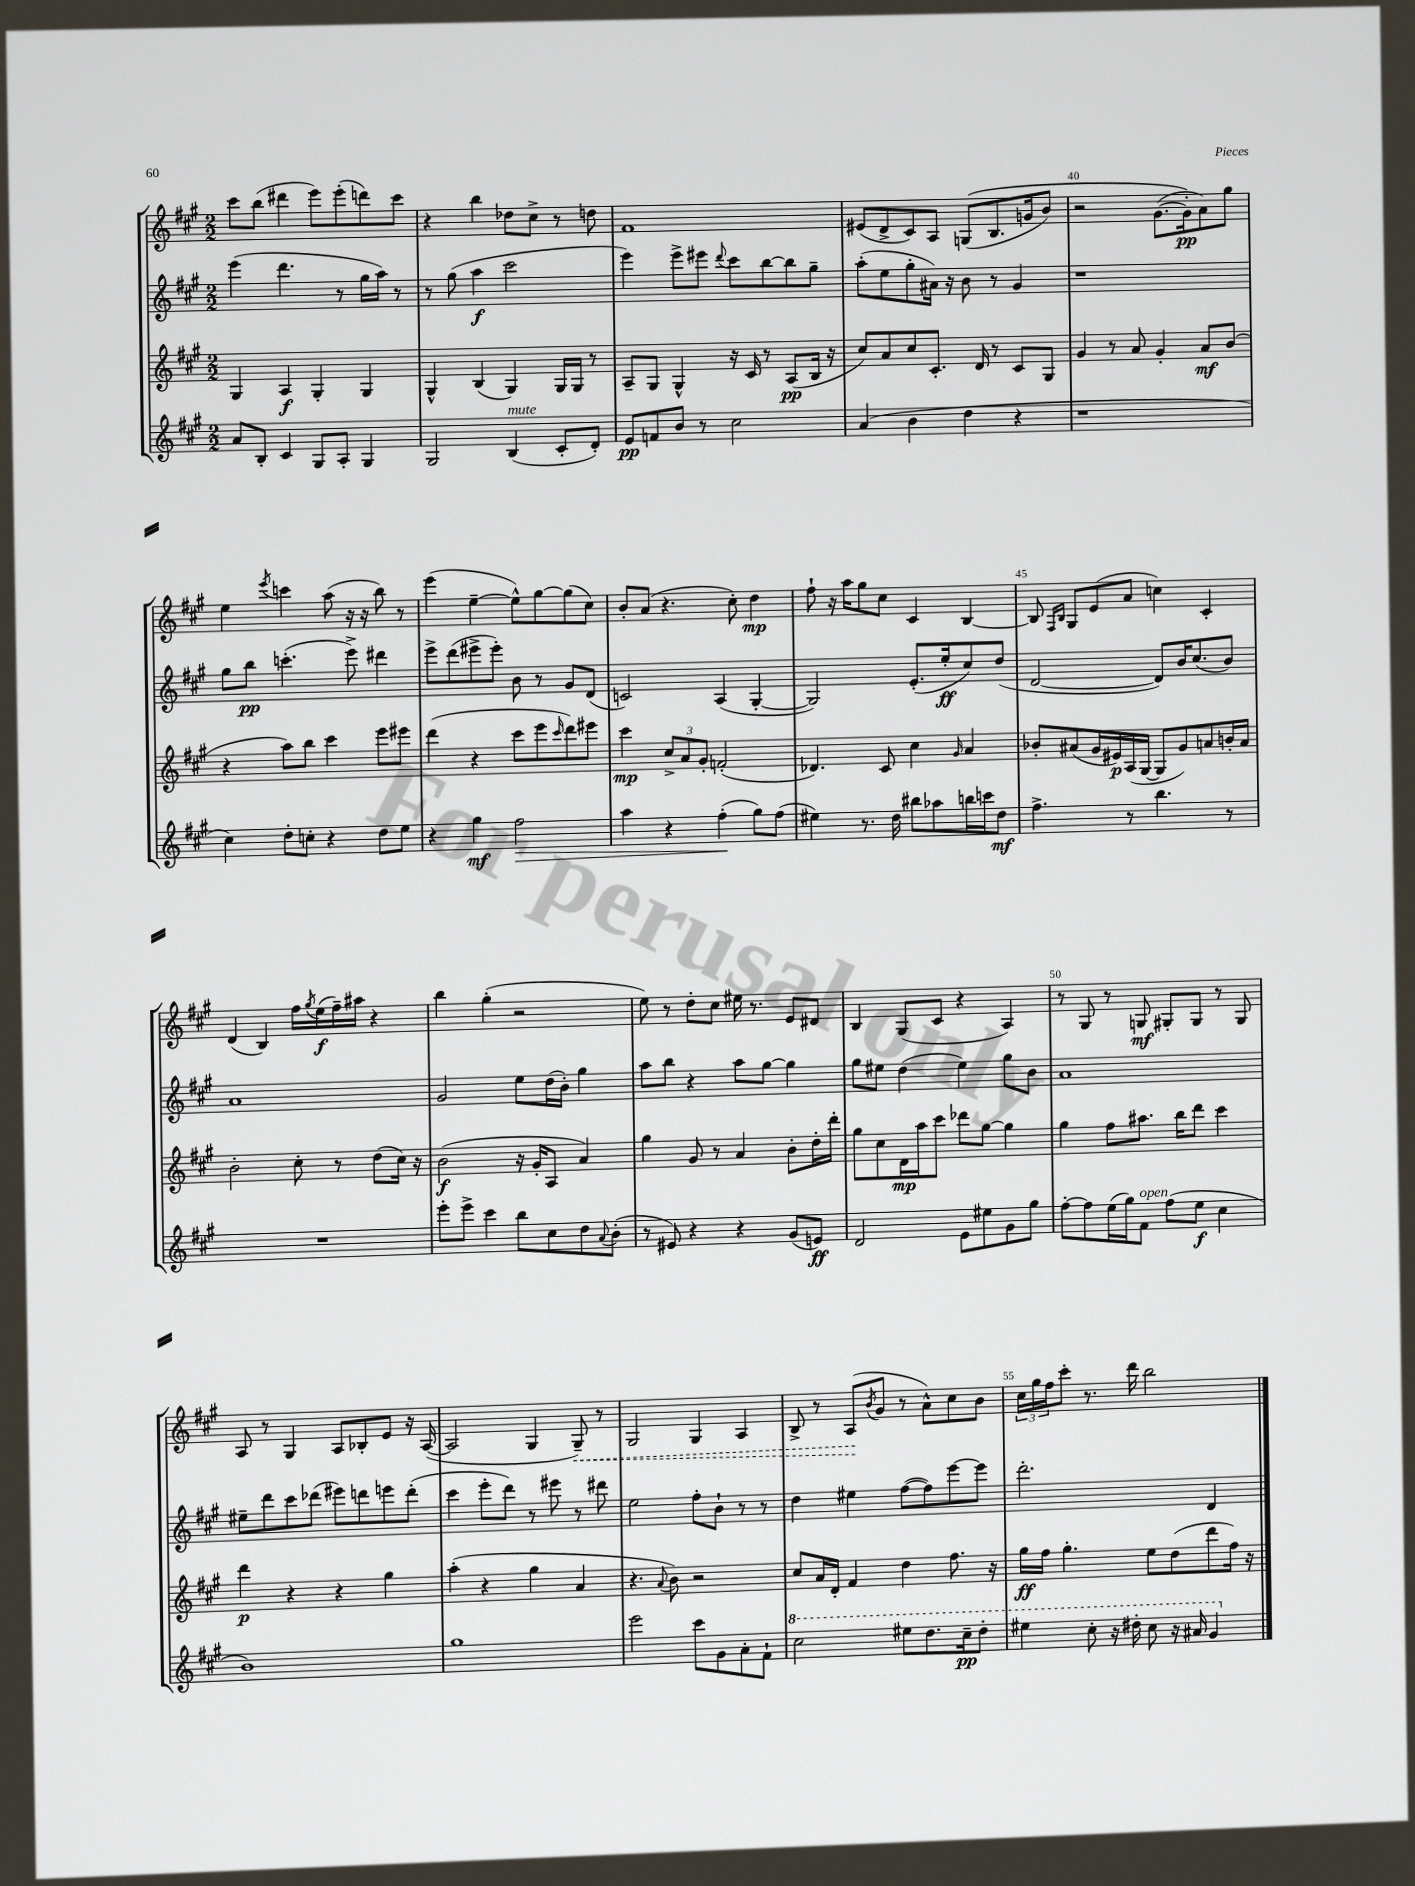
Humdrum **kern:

**kern	**dynam	**kern	**dynam	**kern	**dynam	**kern	**dynam
*part4	*part4	*part3	*part3	*part2	*part2	*part1	*part1
*staff4	*staff4	*staff3	*staff3	*staff2	*staff2	*staff1	*staff1
*clefG2	*	*clefG2	*	*clefG2	*	*clefG2	*
*k[f#c#g#]	*	*k[f#c#g#]	*	*k[f#c#g#]	*	*k[f#c#g#]	*
*M2/2	*	*M2/2	*	*M2/2	*	*M2/2	*
=36	=36	=36	=36	=36	=36	=36	=36
8a/L	.	4G#/	.	(4eee\	.	8ccc#\L	.
8B'/J	.	.	.	.	.	(8bb\J	.
4c#/	.	4A/	f	4.ddd\	.	4ddd#X\	.
8G#/L	.	4G#'/	.	.	.	8eee\L)	.
8A'/J	.	.	.	8r	.	(8eee'\	.
4G#/	.	4G#/	.	16gg#\LL	.	8dddn\)	.
.	.	.	.	16aa\JJ)	.	.	.
.	.	.	.	8r	.	8ccc#\J	.
=37	=37	=37	=37	=37	=37	=37	=37
2G#/	.	4G#^^/	.	8r	.	4r	.
.	.	.	.	(8gg#\	.	.	.
.	.	(4B/	.	4aa\	f	4bb\	.
!LO:TX:a:i:t=mute	!	!	!	!	!	!	!
(4B/	.	4G#/)	.	2ccc#\	.	8dd-X\L	.
.	.	.	.	.	.	8cc#^\J	.
8c#'/L	.	16G#/LL	.	.	.	8r	.
.	.	16G#/JJ	.	.	.	.	.
8d'/J)	.	8r	.	.	.	8ddn\	.
=38	=38	=38	=38	=38	=38	=38	=38
8e/L	pp	8A~/L	.	4eee\)	.	1f#	.
8fn/	.	8G#/J	.	.	.	.	.
8b/J	.	4G#^^/	.	8eee^\L	.	.	.
8r	.	.	.	8eee#X\J	.	.	.
.	.	.	.	8qqddd/	.	.	.
2cc#\	.	16r	.	8ccc#\L	.	.	.
.	.	16c#/	.	.	.	.	.
.	.	8r	.	[8bb\	.	.	.
.	.	(8A/L	pp	8bb\]	.	.	.
.	.	16B/Jk	.	8gg#~\J	.	.	.
.	.	16r	.	.	.	.	.
=39	=39	=39	=39	=39	=39	=39	=39
(4a/	.	8cc#/L)	.	(8aa'\L	.	(8e#X/L	.
.	.	8a/	.	8ee\	.	8d^/	.
4b\	.	8cc#/	.	8gg#'\	.	8c#/)	.
.	.	8.c#'/J	.	16a#X\Jk)	.	8A/J	.
.	.	.	.	16r	.	.	.
4dd\	.	.	.	8b\	.	((8Gn/L	.
.	.	16d/	.	.	.	.	.
.	.	8r	.	8r	.	8.B/	.
4r	.	8c#/L	.	4g#/	.	.	.
.	.	.	.	.	.	16gn/k	.
.	.	8G#/J	.	.	.	8b/J)	.
=40	=40	=40	=40	=40	=40	=40	=40
1r	.	4g#/	.	1r	.	2r	.
.	.	8r	.	.	.	.	.
.	.	8a/	.	.	.	.	.
.	.	4g#'/	.	.	.	([8.g#\L	.
.	.	.	.	.	.	16g#'\k])	pp
.	.	8a/L	mf	.	.	8a\)	.
.	.	(8b/J	.	.	.	8gg#\J	.
!!LO:LB:g=z
=41	=41	=41	=41	=41	=41	=41	=41
4cc#\)	.	4r	.	8gg#\L	.	4ee\	.
.	.	.	.	8bb\J	pp	.	.
.	.	.	.	.	.	8qeee/	.
8dd'\L	.	8aa\L)	.	(4.cccn'\	.	4cccn\	.
8ccn'\J	.	8bb\J	.	.	.	.	.
4r	.	4ccc#\	.	.	.	(8aa\	.
.	.	.	.	8eee^\)	.	16r	.
.	.	.	.	.	.	16r	.
8dd\L	.	8eee\L	.	4ddd#X\	.	8bb\)	.
8ee\J	.	8eee#X\J	.	.	.	8r	.
=42	=42	=42	=42	=42	=42	=42	=42
4r	.	(4ddd\	.	8eee^\L	.	(4eee\	.
.	.	.	.	(8ddd\	.	.	.
4gg#\	mf	4r	.	8eee#X^\	.	[4ee~\	.
.	.	.	.	8eee#'\J)	.	.	.
!	!LO:HP:b	!	!	!	!	!	!
2ff#\	>	8ccc#\L	.	8b\	.	8ee^^\L])	.
.	.	8eee\	.	8r	.	[8gg#\	.
.	.	16qqccc#/	.	.	.	.	.
.	.	8ddd\)	.	8g#/L	.	(8gg#\]	.
.	.	8eee#X\J	.	(8d/J	.	8cc#\J)	.
=43	=43	=43	=43	=43	=43	=43	=43
4aa\	.	4ccc#\	mp	2cn/)	.	8b'/L	.
.	.	.	.	.	.	(8a/J	.
4r	.	12cc#^/L	.	.	.	4.r	.
.	.	12a/	.	.	.	.	.
.	.	12g#'/J	.	.	.	.	.
(4ff#'\	.	(2fn'/	.	(4A/	.	.	.
.	.	.	.	.	.	8cc#'\)	.
8gg#\L)	]	.	.	[4G#'/	.	4dd\	mp
(8ff#\J	.	.	.	.	.	.	.
=44	=44	=44	=44	=44	=44	=44	=44
4ee#X\)	.	4.d-X/)	.	2G#/])	.	8ff#`\	.
.	.	.	.	.	.	16r	.
.	.	.	.	.	.	16aa\KL	.
8.r	.	.	.	.	.	8gg#\	.
.	.	8c#/	.	.	.	8cc#\J	.
16dd\	.	.	.	.	.	.	.
8bb#X\L	.	4cc#\	.	(8.e'/L	.	4c#/	.
8aa-X\	.	.	.	.	.	.	.
.	.	.	.	16ee'/k	ff	.	.
.	.	16qqg#/	.	.	.	.	.
16bbn\L	.	4a/	.	8cc#/)	.	[4B/	.
16cccn\J	.	.	.	.	.	.	.
8dd\J	mf	.	.	(8dd/J	.	.	.
=45	=45	=45	=45	=45	=45	=45	=45
4.ff#^\	.	8b-X'/L	.	[2d/	.	8B/]	.
.	.	.	.	.	.	16qqF#/LL	.
.	.	.	.	.	.	16qqB/JJ	.
.	.	(8a#X/	.	.	.	8G#/L	.
.	.	16g#/L	.	.	.	(8e/	.
.	.	16e#X/)	p	.	.	.	.
8r	.	(16A/	.	.	.	8a/J	.
.	.	[16G#/JJ	.	.	.	.	.
4.bb\	.	8G#/L]	.	8d/L])	.	4ccn\)	.
.	.	8g#/)	.	16b/K	.	.	.
.	.	.	.	(8.cc#/	.	.	.
.	.	8an/	.	.	.	4c#'/	.
8r	.	16bn'/L	.	8b/J)	.	.	.
.	.	16a/JJ	.	.	.	.	.
!!LO:LB:g=z
=46	=46	=46	=46	=46	=46	=46	=46
1r	.	2b'\	.	1a	.	(4d/	.
.	.	.	.	.	.	4B/)	.
.	.	8cc#'\	.	.	.	16ff#\LL	.
.	.	.	.	.	.	8qgg#/	.
.	.	.	.	.	.	(16ee\	f
.	.	8r	.	.	.	16ff#~\)	.
.	.	.	.	.	.	16aa#X\JJ	.
.	.	(8dd\L	.	.	.	4r	.
.	.	16cc#\Jk)	.	.	.	.	.
.	.	16r	.	.	.	.	.
=47	=47	=47	=47	=47	=47	=47	=47
8eee'\L	.	(2b\	f	2g#/	.	4bb\	.
8eee^\J	.	.	.	.	.	.	.
4ccc#\	.	.	.	.	.	(4gg#'\	.
8bb\L	.	16r	.	8ee\L	.	2r	.
.	.	16g#'/KL	.	.	.	.	.
8cc#\	.	8A/J	.	(16dd\L	.	.	.
.	.	.	.	16b'\JJ)	.	.	.
8dd\	.	4a/)	.	4gg#\	.	.	.
8qqa/	.	.	.	.	.	.	.
(8b'\J	.	.	.	.	.	.	.
=48	=48	=48	=48	=48	=48	=48	=48
8r	.	4gg#\	.	8aa\L	.	8ee\)	.
8e#X/)	.	.	.	8bb\J	.	8r	.
4r	.	8g#/	.	4r	.	8dd'\L	.
.	.	8r	.	.	.	8cc#\J	.
4r	.	4a/	.	8aa\L	.	16ee#X\	.
.	.	.	.	.	.	8.r	.
.	.	.	.	[8gg#\J	.	.	.
(8g#/L	.	8b'\L	.	4gg#\]	.	8e/L	.
8en/J)	ff	16dd'\L	.	.	.	8d#X/J	.
.	.	16ddd'\JJ	.	.	.	.	.
=49	=49	=49	=49	=49	=49	=49	=49
2d/	.	8gg#\L	.	8gg#\L	.	4B/	.
.	.	8cc#\	.	8ee#X\J	.	.	.
.	.	16d\L	mp	(4dd\	.	(8G#/L	.
.	.	16aa\J	.	.	.	.	.
.	.	8ccc#\J	.	.	.	8c#/J	.
8e\L	.	8ddd-X\L	.	4ee#\)	.	4r	.
8ee#X\	.	[8gg#\J	.	.	.	.	.
8g#\	.	4gg#\]	.	8gg#\L	.	4A/)	.
8gg#\J	.	.	.	8b\J	.	.	.
=50	=50	=50	=50	=50	=50	=50	=50
[8ff#'\L	.	4gg#\	.	1a	.	8r	.
8ff#\]	.	.	.	.	.	8G#/	.
(16ee\L	.	8ff#\L	.	.	.	8r	.
16gg#\J)	.	.	.	.	.	.	.
!LO:TX:a:i:t=open	!	!	!	!	!	!	!
8f#\J	.	8.aa#X\J	.	.	.	8Gn/	mf
(8ff#\L	.	.	.	.	.	8G#X'/L	.
.	.	16bb\KL	.	.	.	.	.
8ee\J	f	8ddd\J	.	.	.	8G#/J	.
4cc#\	.	4ccc#\	.	.	.	8r	.
.	.	.	.	.	.	8G#/	.
!!LO:LB:g=z
=51	=51	=51	=51	=51	=51	=51	=51
1b)	.	4ddd\	p	8ee#X~\L	.	8A/	.
.	.	.	.	8ddd\	.	8r	.
.	.	4r	.	8ccc#\	.	4G#/	.
.	.	.	.	(8ddd-X\J	.	.	.
.	.	4r	.	8eee#X\L)	.	8A/L	.
.	.	.	.	8dddn\	.	8B-X'/	.
.	.	4gg#\	.	8eeen\	.	8e/J	.
.	.	.	.	(8ddd'\J	.	16r	.
.	.	.	.	.	.	([16A/	.
=52	=52	=52	=52	=52	=52	=52	=52
1gg#	.	(4aa'\	.	4ccc#\	.	2A/]	.
.	.	4r	.	8eee'\L	.	.	.
.	.	.	.	8ddd\J)	.	.	.
.	.	4gg#\	.	8r	.	4G#/	.
.	.	.	.	8eee#X\	.	.	.
!	!	!	!	!	!	!	!LO:HP:b
.	.	4a/	.	8r	.	8G#~/)	<
.	.	.	.	8ddd#X\	.	8r	.
=53	=53	=53	=53	=53	=53	=53	=53
2eee\	.	4.r	.	2ee\	.	2G#/	.
.	.	8qqa/	.	.	.	.	.
.	.	8b\)	.	.	.	.	.
8ccc#\L	.	2r	.	8ff#'\L	.	4G#/	.
8g#\	.	.	.	8b`\J	.	.	.
8a'\	.	.	.	8r	.	4A/	.
8f#`\J	.	.	.	8r	.	.	.
=54	=54	=54	=54	=54	=54	=54	=54
*8va	*	*	*	*	*	*	*
2ccc#\	.	8cc#/L	.	4dd\	.	8B^/	.
.	.	16a/L	.	.	.	8r	.
.	.	16d'/JJ	.	.	.	.	.
.	.	4f#/	.	4ee#X\	.	(8A/L	.
.	.	.	.	.	.	8qb/	.
.	.	.	.	.	.	8g#/J	[
8eee#X\L	.	4dd\	.	([8ff#\L	.	8r	.
8.ddd\	.	.	.	8ff#\])	.	8a^^\L)	.
.	.	8.ff#\	.	[8eee\	.	8cc#\	.
16ccc#~\k	pp	.	.	.	.	.	.
8ddd'\J	.	.	.	8eee\J]	.	8b\J	.
.	.	16r	.	.	.	.	.
=55	=55	=55	=55	=55	=55	=55	=55
4eee#X\	.	16gg#\LL	ff	2.ddd'\	.	24cc#\LL	.
.	.	.	.	.	.	24gg#\	.
.	.	16ff#\JJ	.	.	.	.	.
.	.	.	.	.	.	24ff#\J	.
.	.	4.gg#'\	.	.	.	8ccc#'\J	.
8ccc#'\	.	.	.	.	.	8.r	.
16r	.	.	.	.	.	.	.
16ddd#X'\	.	.	.	.	.	16ddd\	.
8ccc#\	.	8ee\L	.	.	.	2bb\	.
16r	.	(8dd\	.	.	.	.	.
16aa#X/	.	.	.	.	.	.	.
4gg#/	.	8ddd\	.	4d/	.	.	.
.	.	16ff#\Jk)	.	.	.	.	.
.	.	16r	.	.	.	.	.
*X8va	*	*	*	*	*	*	*
==	==	==	==	==	==	==	==
*-	*-	*-	*-	*-	*-	*-	*-
